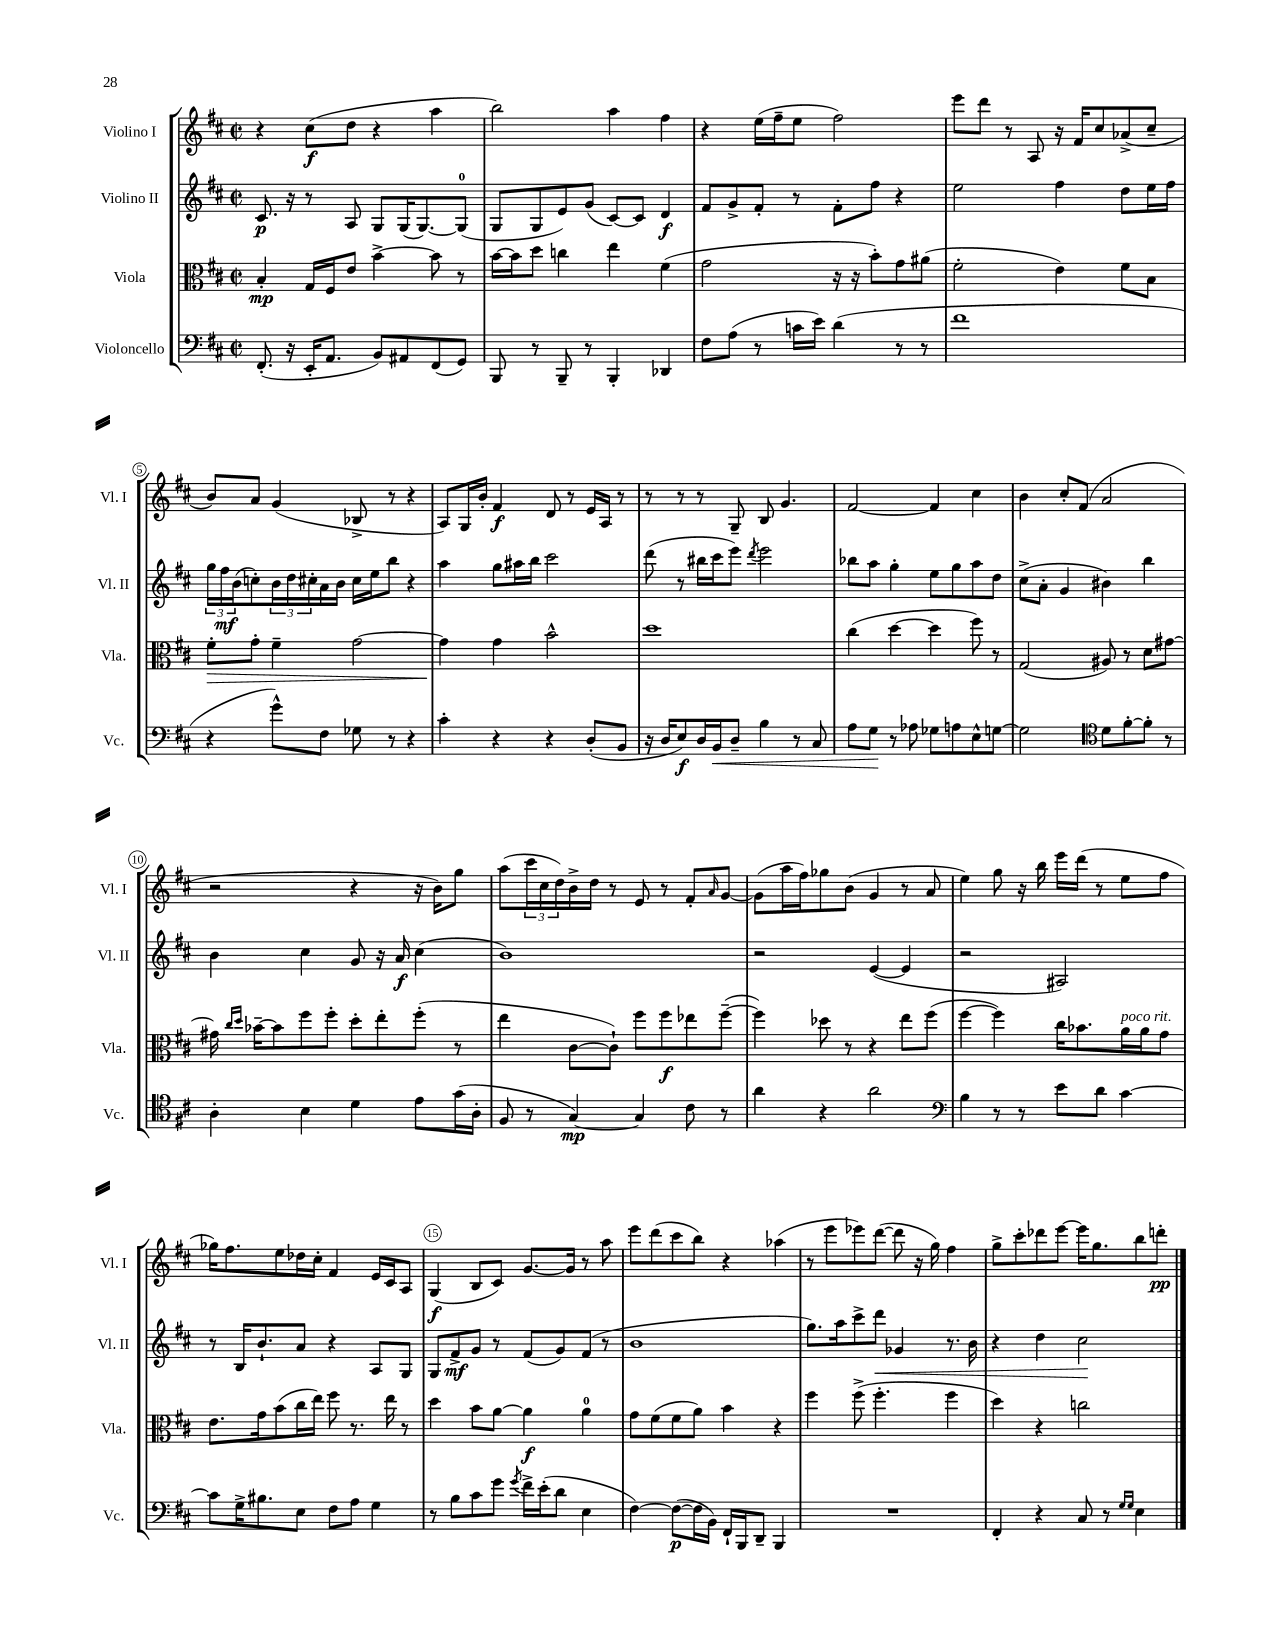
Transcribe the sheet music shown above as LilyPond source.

<<
\new StaffGroup <<
\new Staff = "s0" \with { instrumentName = "Violino I" shortInstrumentName = "Vl. I" } {
    \clef treble \key d \major \defaultTimeSignature \time 2/2
    r4 cis''8\f( d''8 r4 a''4 |
    b''2) a''4 fis''4 |
    r4 e''16( fis''16-- e''8 fis''2) |
    e'''8 d'''8 r8 a8 r16 fis'16 cis''8 aes'8->( cis''8-- |
    b'8) a'8 g'4( bes8-> r8 r4 |
    a8) g16 b'16-. fis'4\f d'8 r8 e'16 a16 r8 |
    r8 r8 r8 g8-- b8 g'4. |
    fis'2~ fis'4 cis''4 |
    b'4 cis''8-. fis'8( a'2 |
    r2 r4 r16 b'16) g''8 |
    a''8( \tuplet 3/2 { cis'''16 cis''16 d''16) } b'16-> d''16 r8 e'8 r8 fis'8-. \grace { a'16 } g'8~ |
    g'8( a''16 fis''16) ges''8 b'8( g'4 r8 a'8 |
    e''4) g''8 r16 b''16 e'''16 d'''16( r8 e''8 fis''8 |
    ges''16) fis''8. e''8 des''16 cis''16-. fis'4 e'16 cis'16 a8 |
    g4\f( b8 cis'8) g'8.~ g'16 r8 a''8 |
    e'''8 d'''8( cis'''8 b''8) r4 aes''4( |
    r8 e'''8 ees'''8) d'''8~( d'''8 r16 g''16) fis''4 |
    g''8-> cis'''8-. des'''8 e'''8~ e'''16 g''8. b''8 d'''8-.\pp \bar "|." |
}
\new Staff = "s1" \with { instrumentName = "Violino II" shortInstrumentName = "Vl. II" } {
    \clef treble \key d \major \defaultTimeSignature \time 2/2
    cis'8.\p r16 r8 a8 g8 g16( g8.~) g8-0( |
    g8 g8 e'8) g'8( cis'8~) cis'8 d'4\f |
    fis'8 g'8-> fis'8-. r8 fis'8-. fis''8 r4 |
    e''2 fis''4 d''8 e''16 fis''16 |
    \tuplet 3/2 { g''16 fis''16\mf b'16( } c''8-.) \tuplet 3/2 { b'16 d''16 cis''16-. } a'16 b'16 cis''16 e''16 b''8 r4 |
    a''4 g''8 ais''16 b''16 cis'''2 |
    d'''8( r8 bis''16 cis'''16 e'''8) \acciaccatura { d'''8 } e'''2 |
    bes''8 a''8 g''4-. e''8 g''8 a''8 d''8 |
    cis''8->( a'8-. g'4 bis'4) b''4 |
    b'4 cis''4 g'8 r16 a'16\f cis''4( |
    b'1) |
    r2 e'4~( e'4 |
    r2 ais2) |
    r8 b16 b'8.-! a'8 r4 a8 g8 |
    g8 fis'8->\mf g'8 r8 fis'8( g'8) fis'8( r8 |
    b'1 |
    g''8.) a''16 cis'''8-> d'''8\< ges'4 r8. b'16 |
    r4 d''4 cis''2\! \bar "|." |
}
\new Staff = "s2" \with { instrumentName = "Viola" shortInstrumentName = "Vla." } {
    \clef alto \key d \major \defaultTimeSignature \time 2/2
    b4-.\mp g16 fis16 e'8 b'4~-> b'8 r8 |
    b'16~ b'16 d''8 c''4 e''4 fis'4( |
    g'2 r16 r16 b'8-.) g'8 ais'8( |
    fis'2-. e'4) fis'8 b8 |
    fis'8-.\> g'8-. fis'4-- g'2~ |
    g'4\! g'4 b'2-^ |
    d''1 |
    cis''4( d''4~ d''4 fis''8) r8 |
    g2( ais8) r8 d'8 gis'8~ |
    gis'16 \grace { cis''16 d''16 } bes'16~-- bes'8 fis''8 fis''8-. d''8-. e''8-. fis''8-.( r8 |
    e''4 cis'8~ cis'8-!) fis''8 fis''8\f ees''8 fis''8~--( |
    fis''4) des''8 r8 r4 e''8 fis''8( |
    fis''4~ fis''4) cis''16 bes'8. a'16^\markup { \italic "poco rit." } a'16 g'8 |
    e'8. g'16 b'8( cis''16 e''16) fis''8 r8. e''16 r8 |
    d''4 b'8 a'8~ a'4\f a'4-0 |
    g'8 fis'8( fis'8 a'8) b'4 r4 |
    fis''4 fis''8->( fis''4.-. fis''4 |
    d''4) r4 c''2 \bar "|." |
}
\new Staff = "s3" \with { instrumentName = "Violoncello" shortInstrumentName = "Vc." } {
    \clef bass \key d \major \defaultTimeSignature \time 2/2
    fis,8.-.( r16 e,16-. a,8. b,8) ais,8 fis,8( g,8) |
    b,,8 r8 b,,8-- r8 b,,4-. des,4 |
    fis8 a8( r8 c'16 e'16) d'4( r8 r8 |
    fis'1 |
    r4 g'8-^) fis8 ges8 r8 r4 |
    cis'4-. r4 r4 d8-.( b,8 |
    r16 d16 e8\f) d16 b,16\< d8-- b4 r8 cis8 |
    a8 g8\! r8 aes8 ges8 a8 e8-^ g8~ |
    g2 \clef tenor d'8 fis'8~-. fis'8-. r8 |
    a4-. b4 d'4 e'8 g'16( a16-. |
    fis8 r8 g4~\mp) g4 cis'8 r8 |
    a'4 r4 a'2 |
    \clef bass b4 r8 r8 e'8 d'8 cis'4~ |
    cis'8 g16-> bis8. e8 fis8 a8 g4 |
    r8 b8 cis'8 g'8 \acciaccatura { g'8 } fis'16-> e'16-.( d'8 e4 |
    fis4~) fis8~\p( fis16 b,16) fis,16-! b,,16 d,8-- b,,4 |
    R1 |
    fis,4-. r4 cis8 r8 \grace { g16 g16 } e4 \bar "|." |
}
>>
>>
\layout { \context { \Score \override BarNumber.break-visibility = ##(#f #t #t) barNumberVisibility = #(every-nth-bar-number-visible 5) \override BarNumber.stencil = #(make-stencil-circler 0.1 0.3 ly:text-interface::print) } }
